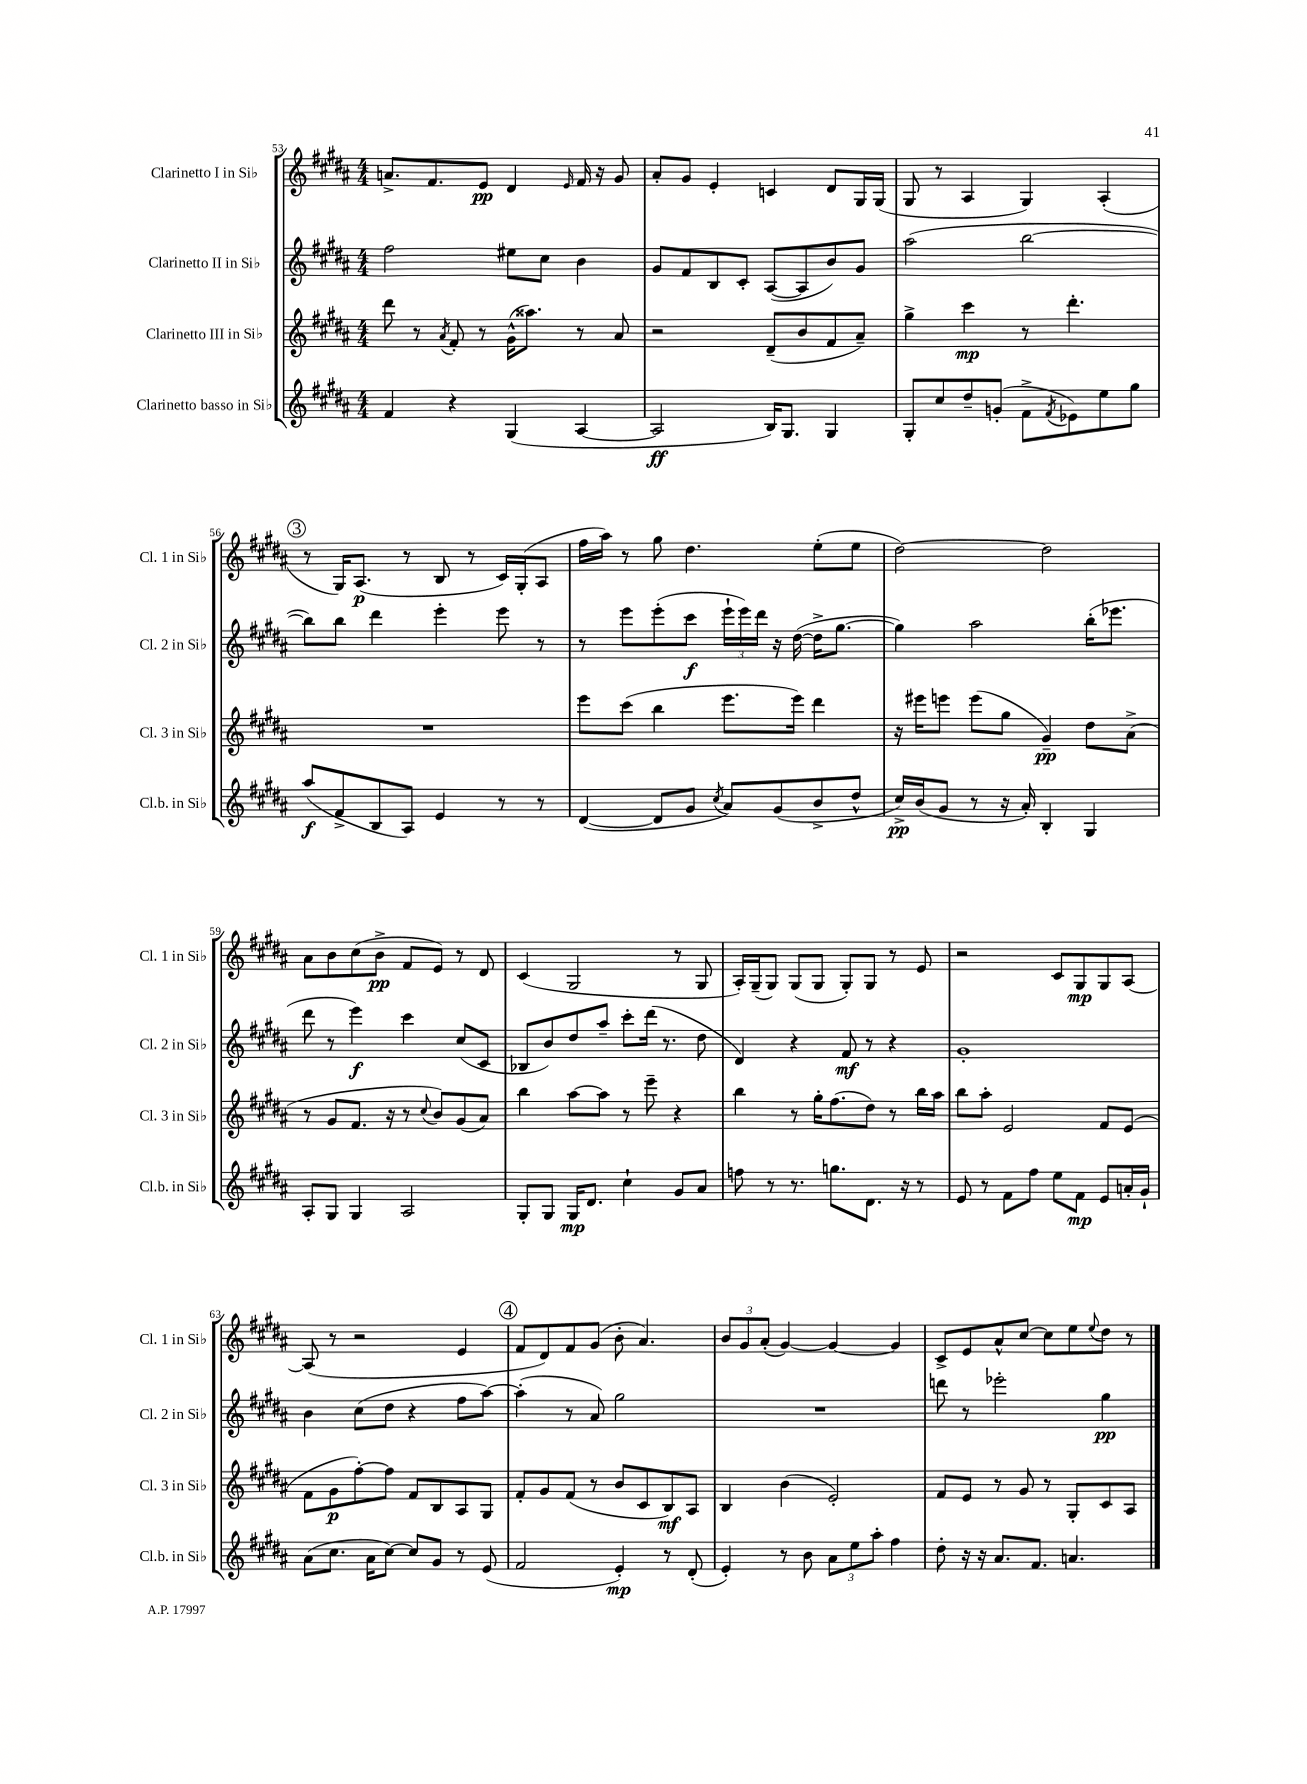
<<
\new StaffGroup <<
\new Staff = "s0" \with { instrumentName = "Clarinetto I in Sib" shortInstrumentName = "Cl. 1 in Sib" } {
    \clef treble \key b \major \numericTimeSignature \time 4/4
    a'8.-> fis'8. e'8\pp dis'4 \grace { e'16 } fis'16 r16 gis'8 |
    ais'8-. gis'8 e'4-. c'4 dis'8 gis16 gis16( |
    gis8 r8 ais4 gis4) ais4-.( |
    \mark \markup { \circle "3" } r8 gis16) ais8.\p( r8 b8 r8 cis'16) gis16-.( ais8 |
    fis''16 ais''16) r8 gis''8 dis''4. e''8-.( e''8 |
    dis''2~) dis''2 |
    ais'8 b'8 cis''8( b'8->\pp fis'8 e'8) r8 dis'8 |
    cis'4( gis2 r8 gis8 |
    ais16-.) gis16--( gis8) gis8( gis8 gis8-.) gis8 r8 e'8 |
    r2 cis'8 gis8\mp gis8 ais8~ |
    ais8( r8 r2 e'4 |
    \mark \markup { \circle "4" } fis'8 dis'8) fis'8 gis'8( b'8-. ais'4.) |
    \tuplet 3/2 { b'8 gis'8 ais'8-.( } gis'4~) gis'4~ gis'4 |
    cis'8-> e'8 ais'8-^ cis''8~ cis''8 e''8 \appoggiatura { e''8 } dis''8 r8 \bar "|." |
}
\new Staff = "s1" \with { instrumentName = "Clarinetto II in Sib" shortInstrumentName = "Cl. 2 in Sib" } {
    \clef treble \key b \major \numericTimeSignature \time 4/4
    fis''2 eis''8 cis''8 b'4 |
    gis'8 fis'8 b8 cis'8-. ais8~( ais8 b'8) gis'8 |
    ais''2( b''2~ |
    \mark \markup { \circle "3" } b''8) b''8 dis'''4 e'''4-. e'''8 r8 |
    r8 e'''8 e'''8-.( cis'''8\f \tuplet 3/2 { e'''16-! e'''16) dis'''16 } r16 dis''16~( dis''16-> gis''8.~ |
    gis''4) ais''2 b''16-.( ees'''8. |
    dis'''8 r8 e'''4\f) cis'''4 cis''8( cis'8 |
    bes8 b'8) dis''8 ais''8-- cis'''8-. dis'''16( r8. dis''8 |
    dis'4) r4 fis'8\mf r8 r4 |
    gis'1-. |
    b'4 cis''8( dis''8 r4 fis''8 ais''8~) |
    \mark \markup { \circle "4" } ais''4-.( r8 ais'8) gis''2 |
    R1 |
    d'''8 r8 ees'''2-. gis''4\pp \bar "|." |
}
\new Staff = "s2" \with { instrumentName = "Clarinetto III in Sib" shortInstrumentName = "Cl. 3 in Sib" } {
    \clef treble \key b \major \numericTimeSignature \time 4/4
    dis'''8 r8 \acciaccatura { ais'8 } fis'8-. r8 gis'16-^( aisis''8.) r8 ais'8 |
    r2 dis'8--( b'8 fis'8 ais'8--) |
    gis''4-> cis'''4\mp r8 dis'''4.-. |
    \mark \markup { \circle "3" } R1 |
    e'''8 cis'''8( b''4 e'''8. e'''16) dis'''4 |
    r16 eis'''16 e'''8 e'''8( gis''8 gis'4--\pp) dis''8 ais'8->( |
    r8 gis'8 fis'8. r16 r8 \appoggiatura { cis''8 } b'8) gis'8( ais'8) |
    b''4 ais''8~ ais''8 r8 e'''8-- r4 |
    b''4 r8 gis''16-. fis''8.( dis''8) r8 b''16 ais''16 |
    b''8 ais''8-. e'2 fis'8 e'8( |
    fis'8 gis'8\p fis''8~-.) fis''8 fis'8 b8 ais8 gis8 |
    \mark \markup { \circle "4" } fis'8-. gis'8 fis'8( r8 b'8 cis'8 b8\mf) ais8 |
    b4 b'4( e'2-.) |
    fis'8 e'8 r8 gis'8 r8 gis8-. cis'8 ais8 \bar "|." |
}
\new Staff = "s3" \with { instrumentName = "Clarinetto basso in Sib" shortInstrumentName = "Cl.b. in Sib" } {
    \clef treble \key b \major \numericTimeSignature \time 4/4
    fis'4 r4 gis4( ais4~ |
    ais2\ff b16) gis8. gis4 |
    gis8-. cis''8 dis''8-- g'8-.( fis'8-> \acciaccatura { fis'8 } ees'8) e''8 gis''8 |
    \mark \markup { \circle "3" } ais''8\f( fis'8-> b8 ais8) e'4 r8 r8 |
    dis'4~( dis'8 gis'8 \acciaccatura { cis''8 } ais'8) gis'8( b'8-> dis''8-^ |
    cis''16->\pp) b'16( gis'8 r8 r16 ais'16-.) b4-. gis4 |
    ais8-. gis8 gis4 ais2 |
    gis8-. gis8 gis16\mp dis'8. cis''4-! gis'8 ais'8 |
    f''8 r8 r8. g''8. dis'8. r16 r8 |
    e'8 r8 fis'8 fis''8 e''8 fis'8\mp e'8 a'16-. gis'16-! |
    ais'8( cis''8. ais'16 cis''8~) cis''8 gis'8 r8 e'8( |
    \mark \markup { \circle "4" } fis'2 e'4-.\mp) r8 dis'8-.( |
    e'4-.) r8 b'8 \tuplet 3/2 { ais'8 e''8 ais''8-. } fis''4 |
    dis''8-. r16 r16 ais'8. fis'8. a'4. \bar "|." |
}
>>
>>
\layout { \context { \Score currentBarNumber = #53 } }
